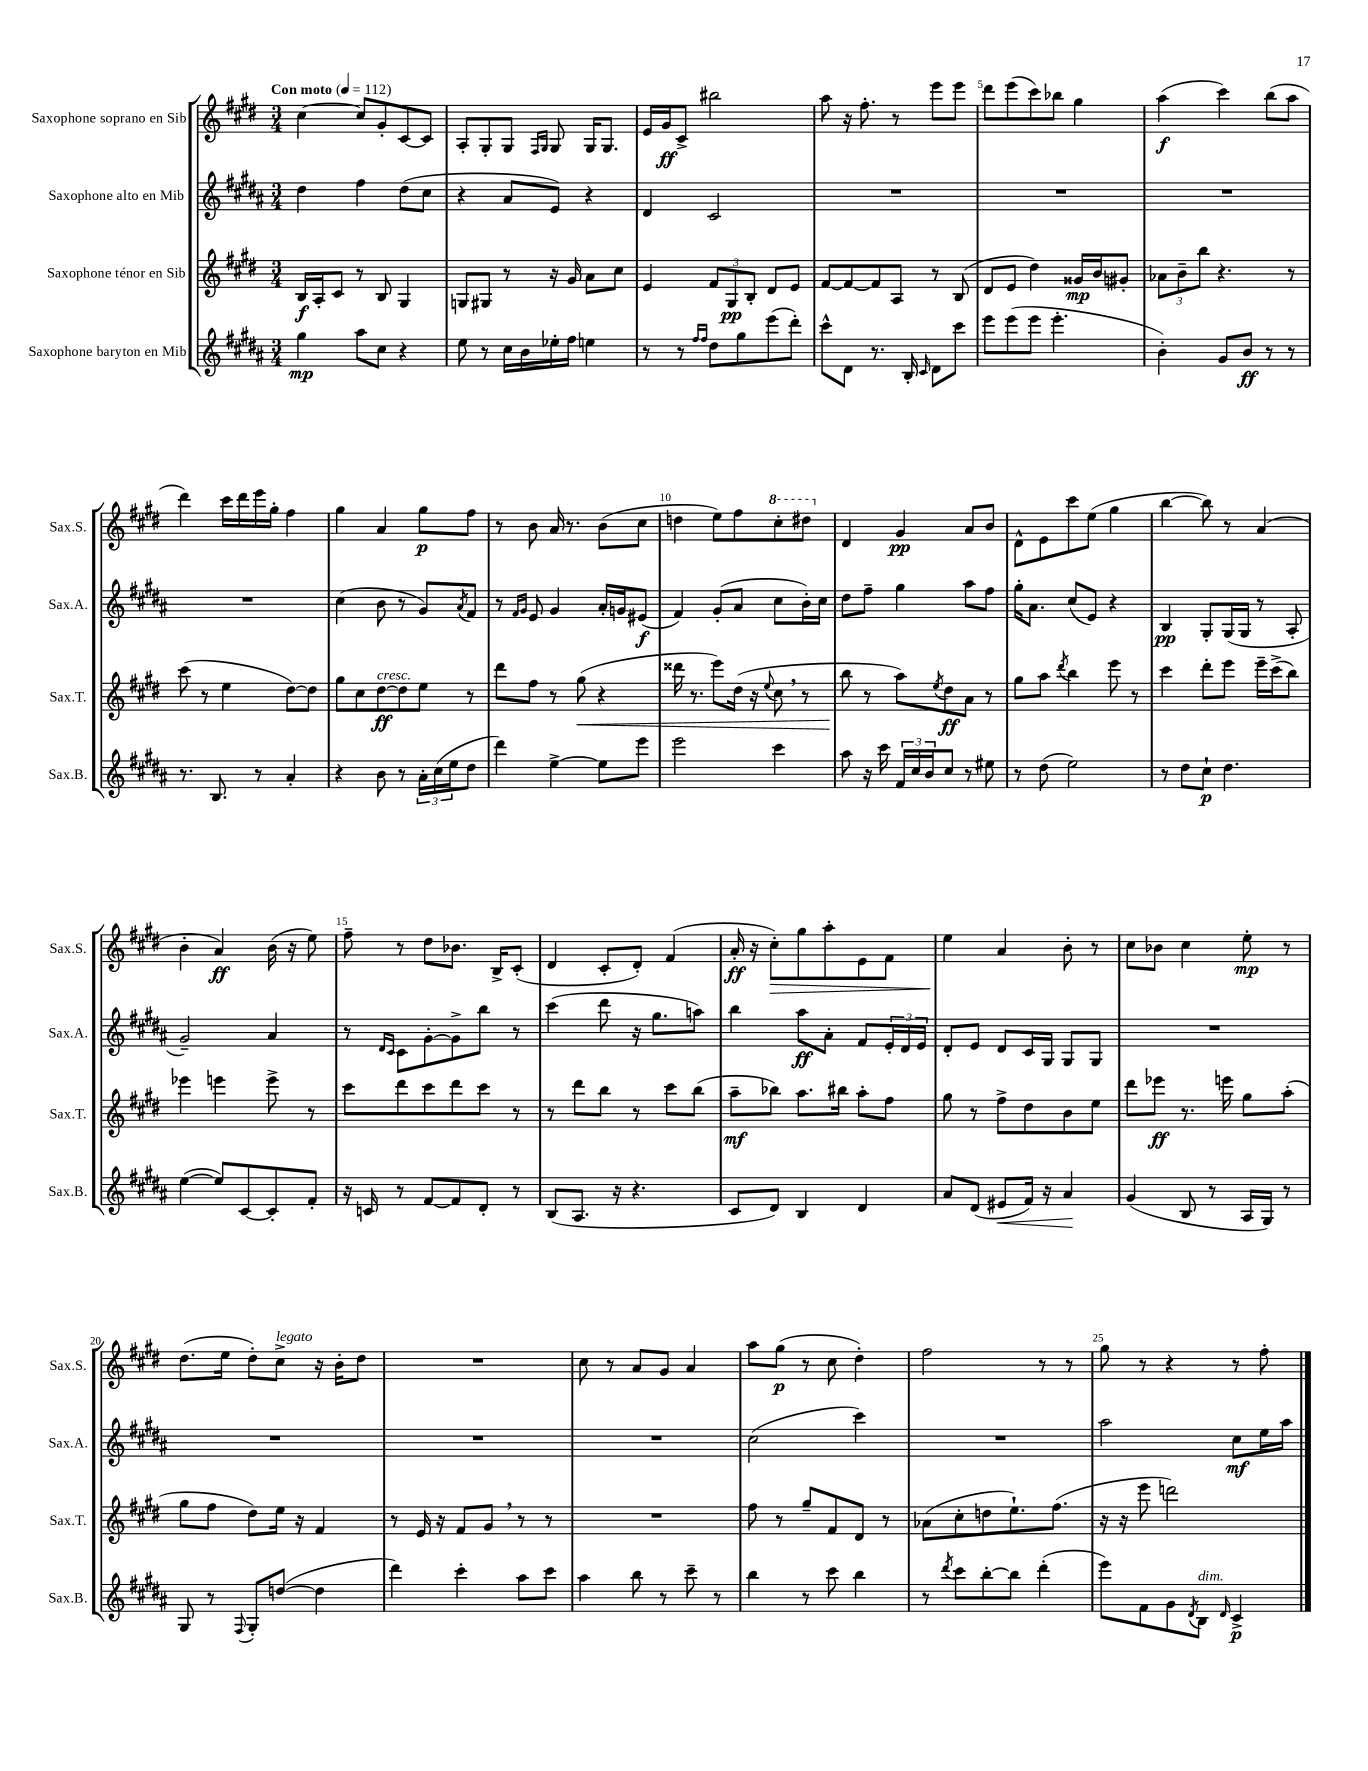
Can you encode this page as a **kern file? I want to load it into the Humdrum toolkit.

**kern	**dynam	**kern	**dynam	**kern	**dynam	**kern	**dynam
*part4	*part4	*part3	*part3	*part2	*part2	*part1	*part1
*staff4	*staff4	*staff3	*staff3	*staff2	*staff2	*staff1	*staff1
*I"Saxophone baryton en Mib	*	*I"Saxophone ténor en Sib	*	*I"Saxophone alto en Mib	*	*I"Saxophone soprano en Sib	*
*I'Sax.B.	*	*I'Sax.T.	*	*I'Sax.A.	*	*I'Sax.S.	*
*clefG2	*	*clefG2	*	*clefG2	*	*clefG2	*
*k[f#c#g#d#a#]	*	*k[f#c#g#d#]	*	*k[f#c#g#d#a#]	*	*k[f#c#g#d#]	*
*M3/4	*	*M3/4	*	*M3/4	*	*M3/4	*
*MM112	*	*MM112	*	*MM112	*	*MM112	*
=1	=1	=1	=1	=1	=1	=1	=1
!	!	!	!	!	!	!LO:TX:a:B:t=Con moto	!
4gg#\	mp	16B/LL	f	4dd#\	.	[4cc#\	.
.	.	16A'/J	.	.	.	.	.
.	.	8c#/J	.	.	.	.	.
8aa#\L	.	8r	.	4ff#\	.	8cc#/L]	.
8cc#\J	.	8B/	.	.	.	8g#'/	.
4r	.	4G#/	.	(8dd#\L	.	[8c#/	.
.	.	.	.	8cc#\J	.	8c#/J]	.
=2	=2	=2	=2	=2	=2	=2	=2
8ee\	.	8Gn/L	.	4r	.	8A'/L	.
8r	.	8G#X/J	.	.	.	8G#'/	.
16cc#\LL	.	8r	.	8a#/L	.	8G#/J	.
16b\	.	.	.	.	.	.	.
.	.	.	.	.	.	16qqF#/LL	.
.	.	.	.	.	.	16qqG#/JJ	.
16ee-X'\	.	16r	.	8e/J)	.	8G#/	.
16ff#\JJ	.	16g#/	.	.	.	.	.
4een\	.	8a\L	.	4r	.	16G#/KL	.
.	.	.	.	.	.	8.G#/J	.
.	.	8cc#\J	.	.	.	.	.
=3	=3	=3	=3	=3	=3	=3	=3
8r	.	4e/	.	4d#/	.	16e/LL	.
.	.	.	.	.	.	16g#/J	ff
8r	.	.	.	.	.	8c#^/J	.
16qqff#/LL	.	.	.	.	.	.	.
16qqff#/JJ	.	.	.	.	.	.	.
8dd#\L	.	12f#/L	.	2c#/	.	2bb#X\	.
.	.	12G#/	pp	.	.	.	.
8gg#\	.	.	.	.	.	.	.
.	.	12B'/J	.	.	.	.	.
(8eee\	.	8d#/L	.	.	.	.	.
8ddd#'\J)	.	8e/J	.	.	.	.	.
=4	=4	=4	=4	=4	=4	=4	=4
8ccc#^^\L	.	[8f#/L	.	2.r	.	8aa\	.
8d#\J	.	8f#/_	.	.	.	16r	.
.	.	.	.	.	.	8.ff#'\	.
8.r	.	8f#/]	.	.	.	.	.
.	.	8A/J	.	.	.	8r	.
16B'/	.	.	.	.	.	.	.
16qqc#/	.	.	.	.	.	.	.
8d#\L	.	8r	.	.	.	8eee\L	.
8ccc#\J	.	(8B/	.	.	.	8eee\J	.
=5	=5	=5	=5	=5	=5	=5	=5
8eee\L	.	8d#/L	.	2.r	.	8ddd#\L	.
(8eee\	.	8e/J	.	.	.	(8eee\	.
8eee\J	.	4dd#\)	.	.	.	8ccc#\)	.
4.eee'\	.	.	.	.	.	8bb-X\J	.
.	.	16g##X/LL	mp	.	.	4gg#\	.
.	.	16b/J	.	.	.	.	.
.	.	8g#X'/J	.	.	.	.	.
=6	=6	=6	=6	=6	=6	=6	=6
4b'\)	.	12a-X\L	.	2.r	.	(4aa\	f
.	.	12b~\	.	.	.	.	.
.	.	12bb\J	.	.	.	.	.
8g#/L	.	4.r	.	.	.	4ccc#\)	.
8b/J	ff	.	.	.	.	.	.
8r	.	.	.	.	.	(8bb\L	.
8r	.	8r	.	.	.	8aa\J	.
!!LO:LB:g=z
=7	=7	=7	=7	=7	=7	=7	=7
8.r	.	(8ccc#\	.	2.r	.	4ddd#\)	.
.	.	8r	.	.	.	.	.
8.B/	.	.	.	.	.	.	.
.	.	4ee\	.	.	.	16ccc#\LL	.
.	.	.	.	.	.	16ddd#\	.
8r	.	.	.	.	.	16eee\	.
.	.	.	.	.	.	16gg#'\JJ	.
4a#'/	.	[8dd#\L)	.	.	.	4ff#\	.
.	.	8dd#\J]	.	.	.	.	.
=8	=8	=8	=8	=8	=8	=8	=8
4r	.	8gg#\L	.	(4cc#\	.	4gg#\	.
.	.	8cc#\	.	.	.	.	.
!	!	!LO:TX:a:i:t=cresc.	!	!	!	!	!
8b\	.	[8dd#\	ff	8b\	.	4a/	.
8r	.	8dd#\]	.	8r	.	.	.
24a#'\LL	.	8ee\J	.	8g#/L)	.	8gg#\L	p
(24cc#\	.	.	.	.	.	.	.
24ee\J	.	.	.	.	.	.	.
.	.	.	.	8qa#/	.	.	.
8dd#\J	.	8r	.	8f#/J	.	8ff#\J	.
=9	=9	=9	=9	=9	=9	=9	=9
4ddd#\)	.	8ddd#\L	.	8r	.	8r	.
.	.	.	.	16qqf#/LL	.	.	.
.	.	.	.	16qqg#/JJ	.	.	.
.	.	8ff#\J	.	8e/	.	8b\	.
[4ee^\	.	8r	.	4g#/	.	16a/	.
.	.	.	.	.	.	8.r	.
!	!	!	!LO:HP:b	!	!	!	!
.	.	(8gg#\	<	.	.	.	.
8ee\L]	.	4r	.	16a#'/LL	.	(8b\L	.
.	.	.	.	16gn/J	.	.	.
8eee\J	.	.	.	(8e#X/J	f	8cc#\J	.
=10	=10	=10	=10	=10	=10	=10	=10
2eee\	.	16ddd##X\	.	4f#/)	.	4ddn\	.
.	.	8.r	.	.	.	.	.
.	.	8eee\L)	.	(8g#'/L	.	8ee\L)	.
.	.	(16dd#\Jk	.	8a#/J	.	8ff#\	.
.	.	16r	.	.	.	.	.
.	.	8qqee/	.	.	.	.	.
*	*	*	*	*	*	*8va	*
4ccc#\	.	8cc#,\	.	8cc#\L	.	8ccc#'\	.
.	.	8r	.	16b'\L)	.	8ddd#X\J	.
.	.	.	.	16cc#\JJ	.	.	.
=11	=11	=11	=11	=11	=11	=11	=11
*	*	*	*	*	*	*X8va	*
8aa#\	.	8bb\	.	8dd#\L	.	4d#/	.
16r	.	8r	[	8ff#~\J	.	.	.
16ccc#\	.	.	.	.	.	.	.
24f#/LL	.	8aa\L)	.	4gg#\	.	4g#/	pp
24cc#/	.	.	.	.	.	.	.
24b/J	.	.	.	.	.	.	.
.	.	8qee/	.	.	.	.	.
8cc#/J	.	8dd#\	ff	.	.	.	.
8r	.	8a\J	.	8aa#\L	.	8a/L	.
8ee#X\	.	8r	.	8ff#\J	.	8b/J	.
=12	=12	=12	=12	=12	=12	=12	=12
8r	.	8gg#\L	.	16gg#'\KL	.	8d#^^\L	.
.	.	.	.	8.a#\J	.	.	.
(8dd#\	.	8aa\J	.	.	.	8e\	.
.	.	8qddd#/	.	.	.	.	.
2ee\)	.	4bb\	.	(8cc#/L	.	8ccc#\	.
.	.	.	.	8e/J)	.	(8ee\J	.
.	.	8eee\	.	4r	.	4gg#\	.
.	.	8r	.	.	.	.	.
=13	=13	=13	=13	=13	=13	=13	=13
8r	.	4ccc#\	.	4B/	pp	[4bb\	.
8dd#\L	.	.	.	.	.	.	.
8cc#`\J	p	8ddd#'\L	.	8G#'/L	.	8bb\])	.
4.dd#\	.	8eee\J	.	(16G#/L	.	8r	.
.	.	.	.	16G#/JJ	.	.	.
.	.	16eee~\LL	.	8r	.	(4a/	.
.	.	(16ccc#^\J	.	.	.	.	.
.	.	8bb\J)	.	8A#'/	.	.	.
!!LO:LB:g=z
=14	=14	=14	=14	=14	=14	=14	=14
([4ee\	.	4eee-X\	.	2g#~/)	.	4b'\	.
8ee/L])	.	4eeen\	.	.	.	4a/)	ff
[8c#/	.	.	.	.	.	.	.
8c#'/]	.	8eee^\	.	4a#/	.	(16b\	.
.	.	.	.	.	.	16r	.
8f#'/J	.	8r	.	.	.	8ee\)	.
=15	=15	=15	=15	=15	=15	=15	=15
16r	.	8ccc#\L	.	8r	.	8ff#~\	.
16cn/	.	.	.	.	.	.	.
.	.	.	.	16qqd#/LL	.	.	.
.	.	.	.	16qqc#/JJ	.	.	.
8r	.	8ddd#\	.	8c#\L	.	8r	.
[8f#/L	.	8ccc#\	.	[8g#'\	.	8dd#\L	.
8f#/]	.	8ddd#\	.	8g#^\]	.	8.b-X\J	.
8d#'/J	.	8ccc#\J	.	8bb\J	.	.	.
.	.	.	.	.	.	16B^/KL	.
8r	.	8r	.	8r	.	(8c#'/J	.
=16	=16	=16	=16	=16	=16	=16	=16
(8B/L	.	8r	.	(4ccc#\	.	4d#/	.
8.A#/J	.	8ddd#\L	.	.	.	.	.
.	.	8bb\J	.	8ddd#\	.	8c#'/L	.
16r	.	.	.	.	.	.	.
4.r	.	8r	.	16r	.	8d#'/J)	.
.	.	.	.	8.gg#\L	.	.	.
.	.	8ccc#\L	.	.	.	(4f#/	.
.	.	(8bb\J	.	8aan\J)	.	.	.
=17	=17	=17	=17	=17	=17	=17	=17
8c#/L	.	8aa~\L	mf	4bb\	.	16a'/	ff
.	.	.	.	.	.	16r	.
!	!	!	!	!	!	!	!LO:HP:b
8d#/J)	.	8bb-X\J)	.	.	.	8cc#'\L)	>
4B/	.	8.aa\L	.	8aa#\L	ff	8gg#\	.
.	.	.	.	8a#'\J	.	8aa'\	.
.	.	16bb#X\Jk	.	.	.	.	.
4d#/	.	8aa'\L	.	8f#/L	.	8e\	.
.	.	8ff#\J	.	24e'/L	.	8f#\J	.
.	.	.	.	24d#/	.	.	.
.	.	.	.	24e/JJ	.	.	.
=18	=18	=18	=18	=18	=18	=18	=18
8a#/L	.	8gg#\	.	8d#'/L	.	4ee\	.
(8d#/J	.	8r	.	8e/J	.	.	.
!	!LO:HP:b	!	!	!	!	!	!
8e#X/L	<	8ff#^\L	.	8d#/L	.	4a/	]
16f#/Jk)	.	8dd#\	.	16c#/L	.	.	.
16r	.	.	.	16G#/JJ	.	.	.
4a#/	.	8b\	.	8G#/L	.	8b'\	.
.	.	8ee\J	.	8G#/J	.	8r	.
.	[	.	.	.	.	.	.
=19	=19	=19	=19	=19	=19	=19	=19
(4g#/	.	8ddd#\L	.	2.r	.	8cc#\L	.
.	.	8eee-X\J	ff	.	.	8b-X\J	.
8B/	.	8.r	.	.	.	4cc#\	.
8r	.	.	.	.	.	.	.
.	.	16eeen\	.	.	.	.	.
16A#/LL	.	8gg#\L	.	.	.	8ee'\	mp
16G#/JJ)	.	.	.	.	.	.	.
8r	.	(8aa'\J	.	.	.	8r	.
!!LO:LB:g=z
=20	=20	=20	=20	=20	=20	=20	=20
8G#/	.	8gg#\L	.	2.r	.	(8.dd#\L	.
8r	.	8ff#\J	.	.	.	.	.
.	.	.	.	.	.	16ee\Jk	.
8qqF#/	.	.	.	.	.	.	.
8G#'/L	.	8dd#\L)	.	.	.	8dd#'\L)	.
!	!	!	!	!	!	!LO:TX:a:i:t=legato	!
([8ddn/J	.	16ee\Jk	.	.	.	8cc#^\J	.
.	.	16r	.	.	.	.	.
4dd\]	.	4f#/	.	.	.	16r	.
.	.	.	.	.	.	16b'\KL	.
.	.	.	.	.	.	8dd#\J	.
=21	=21	=21	=21	=21	=21	=21	=21
4ddd#\)	.	8r	.	2.r	.	2.r	.
.	.	16e/	.	.	.	.	.
.	.	16r	.	.	.	.	.
4ccc#'\	.	8f#/L	.	.	.	.	.
.	.	8g#,/J	.	.	.	.	.
8aa#\L	.	8r	.	.	.	.	.
8ccc#\J	.	8r	.	.	.	.	.
=22	=22	=22	=22	=22	=22	=22	=22
4aa#\	.	2.r	.	2.r	.	8cc#\	.
.	.	.	.	.	.	8r	.
8bb\	.	.	.	.	.	8a/L	.
8r	.	.	.	.	.	8g#/J	.
8ccc#~\	.	.	.	.	.	4a/	.
8r	.	.	.	.	.	.	.
=23	=23	=23	=23	=23	=23	=23	=23
4bb\	.	8ff#\	.	(2cc#\	.	8aa\L	.
.	.	8r	.	.	.	(8gg#\J	p
8r	.	8gg#~/L	.	.	.	8r	.
8ccc#\	.	8f#/	.	.	.	8cc#\	.
4bb\	.	8d#/J	.	4ccc#\)	.	4dd#'\)	.
.	.	8r	.	.	.	.	.
=24	=24	=24	=24	=24	=24	=24	=24
8r	.	(8a-X\L	.	2.r	.	2ff#\	.
8qddd#/	.	.	.	.	.	.	.
8ccc#\L	.	8cc#'\	.	.	.	.	.
[8bb'\	.	8ddn\	.	.	.	.	.
8bb\J]	.	8.ee`\)	.	.	.	.	.
(4ddd#'\	.	.	.	.	.	8r	.
.	.	(8.ff#\J	.	.	.	.	.
.	.	.	.	.	.	8r	.
=25	=25	=25	=25	=25	=25	=25	=25
8eee\L)	.	16r	.	2aa#\	.	8gg#\	.
.	.	16r	.	.	.	.	.
8f#\	.	8eee\	.	.	.	8r	.
8g#\	.	2dddn\)	.	.	.	4r	.
8qd#/	.	.	.	.	.	.	.
!LO:TX:a:i:t=dim.	!	!	!	!	!	!	!
8B\J	.	.	.	.	.	.	.
16qqd#/	.	.	.	.	.	.	.
4c#^/	p	.	.	8cc#\L	mf	8r	.
.	.	.	.	16ee\L	.	8ff#'\	.
.	.	.	.	16aa#\JJ	.	.	.
==	==	==	==	==	==	==	==
*-	*-	*-	*-	*-	*-	*-	*-
